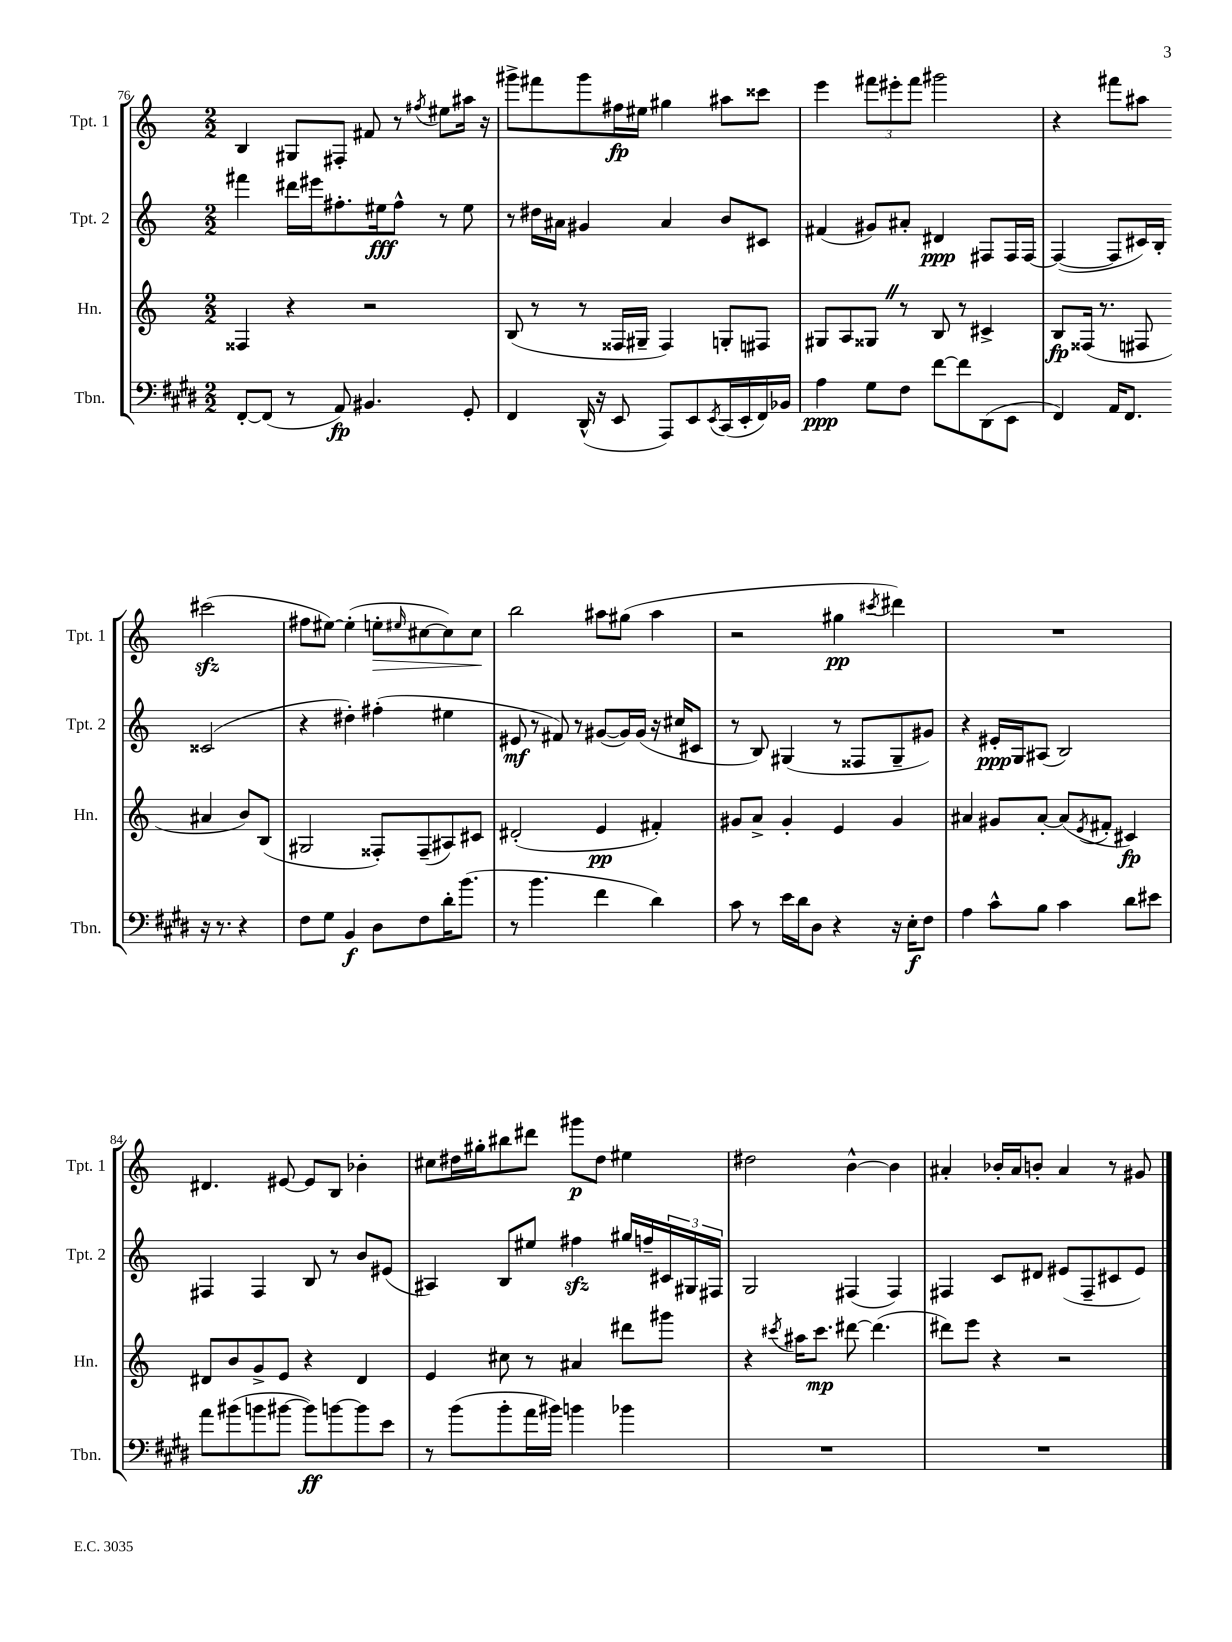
<<
\new StaffGroup <<
\new Staff = "s0" \with { instrumentName = "Tpt. 1" shortInstrumentName = "Tpt. 1" } {
    \clef treble \key c \major \numericTimeSignature \time 2/2
    b4 gis8 fis8-. fis'8 r8 \acciaccatura { fis''8 } eis''8 ais''16 r16 |
    gis'''8-> fis'''8 gis'''8 fis''16\fp eis''16 gis''4 ais''8 cisis'''8 |
    e'''4 \tuplet 3/2 { fis'''8 eis'''8-. fis'''8 } gis'''2 |
    r4 fis'''8 ais''8 cis'''2\sfz( |
    fis''8 eis''8~) eis''4-.( e''8-.\> \grace { eis''16 } cis''8~ cis''8) cis''8\! |
    b''2 ais''8 gis''8( ais''4 |
    r2 gis''4\pp \acciaccatura { cis'''8 } dis'''4) |
    R1 |
    dis'4. eis'8~ eis'8 b8 bes'4-. |
    cis''8 dis''16 gis''16-. bis''8 dis'''8 gis'''8\p dis''8 eis''4 |
    dis''2 b'4~-^ b'4 |
    ais'4-. bes'16-. ais'16 b'8-. ais'4 r8 gis'8 \bar "|." |
}
\new Staff = "s1" \with { instrumentName = "Tpt. 2" shortInstrumentName = "Tpt. 2" } {
    \clef treble \key c \major \numericTimeSignature \time 2/2
    fis'''4 dis'''16 eis'''16 fis''8.-. eis''16\fff fis''8-^ r8 eis''8 |
    r8 dis''16 ais'16 gis'4 ais'4 b'8 cis'8 |
    fis'4( gis'8) ais'8-. dis'4\ppp fis8 fis16 fis16~ |
    fis4~( fis8 cis'16) b16-. cisis'2( |
    r4 dis''4-.) fis''4-.( eis''4 |
    eis'8\mf r8 fis'8) r8 gis'8~( gis'16) gis'16( r16 cis''16 cis'8 |
    r8 b8) gis4( r8 fisis8 gis8-- gis'8) |
    r4 eis'16-.\ppp g16 ais8( b2) |
    fis4 fis4 b8 r8 b'8 eis'8( |
    ais4) b8 eis''8 fis''4\sfz gis''16 f''16-- \tuplet 3/2 { cis'16 gis16 fis16 } |
    g2 fis4( fis4) |
    fis4 c'8 dis'8 eis'8( fis8-- cis'8 eis'8) \bar "|." |
}
\new Staff = "s2" \with { instrumentName = "Hn." shortInstrumentName = "Hn." } {
    \clef treble \key c \major \numericTimeSignature \time 2/2
    fisis4 r4 r2 |
    b8( r8 r8 fisis16 gis16-- fisis4) g8-. fis8 |
    gis8 a8 gisis8 \once \override BreathingSign.text = \markup { \musicglyph "scripts.caesura.straight" } \breathe r8 b8 r8 cis'4-> |
    b8\fp fisis16( r8. fis8 ais'4 b'8) b8( |
    gis2 fisis8-.) fisis8--( ais8) cis'8 |
    dis'2-.( e'4\pp fis'4-.) |
    gis'8 a'8-> gis'4-. e'4 gis'4 |
    ais'4 gis'8 ais'8~-. ais'8( \acciaccatura { e'8 } fis'8-. cis'4\fp) |
    dis'8 b'8 g'8-> e'8 r4 dis'4 |
    e'4 cis''8 r8 ais'4 dis'''8 gis'''8 |
    r4 \acciaccatura { cis'''8 } ais''16 cis'''8.\mp dis'''8~ dis'''4.( |
    dis'''8) e'''8 r4 r2 \bar "|." |
}
\new Staff = "s3" \with { instrumentName = "Tbn." shortInstrumentName = "Tbn." } {
    \clef bass \key e \major \numericTimeSignature \time 2/2
    fis,8~-. fis,8( r8 a,8\fp) bis,4. gis,8-. |
    fis,4 dis,16-^( r16 e,8 a,,8) e,8 \acciaccatura { e,8 } cis,16( e,16-. fis,16) bes,16 |
    a4\ppp gis8 fis8 fis'8~ fis'8 dis,8( e,8 |
    fis,4) a,16 fis,8. r16 r8. r4 |
    fis8 gis8 b,4\f dis8 fis8 dis'16-. b'8.( |
    r8 b'4. fis'4 dis'4) |
    cis'8 r8 e'16 dis'16 dis8 r4 r16 e16-.\f fis8 |
    a4 cis'8-^ b8 cis'4 dis'8 eis'8 |
    a'8 bis'8( b'8 bis'8~ bis'8\ff) b'8~ b'8 e'8 |
    r8 b'8( b'8-. a'16 bis'16) b'4 bes'4 |
    R1 |
    R1 \bar "|." |
}
>>
>>
\layout { \context { \Score currentBarNumber = #76 } }
